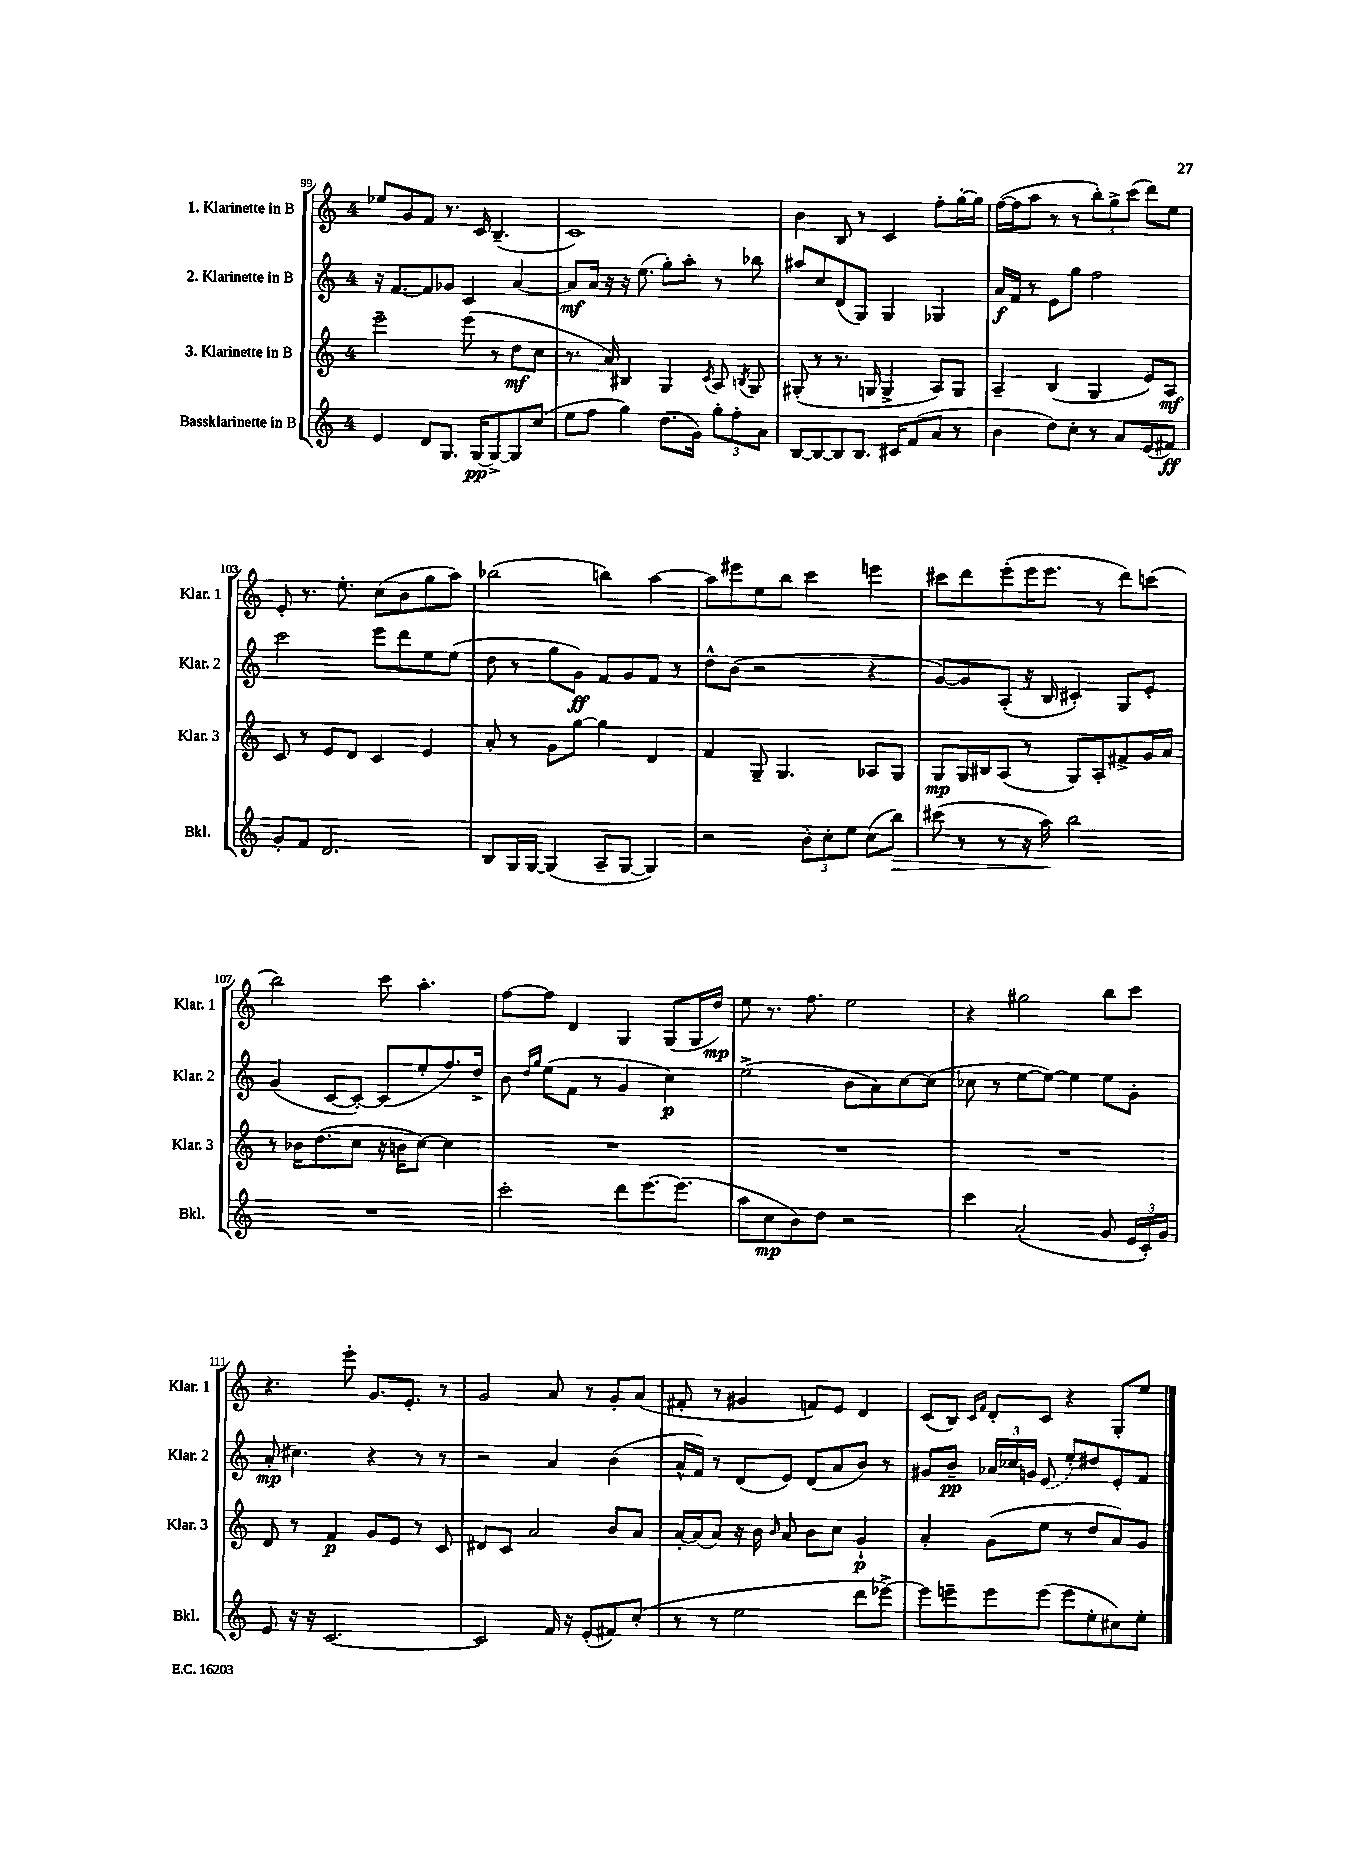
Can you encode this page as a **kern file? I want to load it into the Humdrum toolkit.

**kern	**kern	**kern	**kern
*staff4	*staff3	*staff2	*staff1
*clefG2	*clefG2	*clefG2	*clefG2
*k[]	*k[]	*k[]	*k[]
*M4/4	*M4/4	*M4/4	*M4/4
4e	2eee~	16r	8ee-
.	.	[8.f	.
.	.	.	8g
8d	.	8f]	8f
8.G	.	8g-	8.r
.	(8eee	4c	.
[16G	.	.	16c
8G^_	8r	.	(4.B~
8G]	8dd	[4a	.
(8cc	8cc	.	.
=	=	=	=
8ee	8.r	8a]	1c)
8ff	.	16a	.
.	16a)	16r	.
4gg)	4B#	16r	.
.	.	(8.ee	.
(8.dd	4G	8gg')	.
.	.	8aa'	.
16g)	.	.	.
.	8qc	.	.
12gg'	8A	8r	.
12ff'	.	.	.
.	8qB	.	.
.	8G	8bb-	.
12a	.	.	.
=	=	=	=
[8B	(8G#'	8aa#	4b
8B_	8r	8cc	.
8B]	8.r	(8d	8B
8.B	.	8G)	8r
.	16G	.	.
.	4G^	4G	4c
16c#	.	.	.
(8f	.	.	.
8a	8A)	4G-	8ff'
8r	8G	.	[16gg'
.	.	.	16gg]
=	=	=	=
4b	4A~	16a	([16ff
.	.	16f	16ff]
.	.	8r	8aa
8dd)	(4B	8e	8r
8cc'	.	8gg	8r
8r	4G	2ff	12bb')
.	.	.	12gg^
8a	.	.	.
.	.	.	(12ccc
(8e	8e)	.	8ddd)
8f#)	8A	.	8ee
=	=	=	=
8g'	8c	2ccc	8e'
8f	8r	.	8.r
2.d	8e	.	.
.	.	.	8.ee'
.	8d	.	.
.	4c	8eee	(8cc
.	.	8ddd	8b
.	4e	8ee	8gg
.	.	(8ee	8aa)
=	=	=	=
8B	8a'	8dd	(2bb-
16G	8r	8r	.
[16G	.	.	.
(4G]	8g	8gg	.
.	[8gg	8g)	.
8A~	4gg]	8f	4bb)
[8G	.	8g	.
4G])	4d	8f	[4aa
.	.	8r	.
=	=	=	=
2r	4f	8dd^^	8aa]
.	.	(8b	8eee#
.	8G~	2r	8ee
.	4.G	.	8bb
12b'	.	.	4ccc
12cc'	.	.	.
12ee	.	.	.
(8cc	8A-	4r	4eee
8bb)	8G	.	.
=	=	=	=
(8ccc#	8G	[8g)	8ccc#
8r	16G	8g]	8ddd
.	16B#	.	.
8r	(8A	(8A'	(8eee'
16r	8r	16r	16eee
16aa)	.	16B	8.eee
2bb	8G)	4c#')	.
.	8A'	.	8r
.	8f#^	8G	8ddd)
.	16g	8e'	(8ccc
.	16a	.	.
=	=	=	=
1r	8r	(4g	2bb)
.	16b-	.	.
.	(8.dd	.	.
.	.	[8c	.
.	8cc	8c'_)	.
.	16r	(8c]	8ccc
.	16b	.	.
.	[8cc)	8ee'	4.aa'
.	4cc]	8.ff)	.
.	.	16dd^	.
=	=	=	=
2ccc'	1r	8b	[8ff
.	.	16qqdd	.
.	.	16qqgg	.
.	.	(8ee	8ff]
.	.	8f	4d
.	.	8r	.
8ddd	.	4g	4G
[8.eee	.	.	.
.	.	4cc)	(8G
(8.eee]	.	.	.
.	.	.	16G
.	.	.	16dd)
=	=	=	=
8aa	1r	(2ee^	8ee
8cc	.	.	8.r
8b)	.	.	.
.	.	.	8.ff
8dd	.	.	.
2r	.	8b	2ee
.	.	8a)	.
.	.	[8cc	.
.	.	(8cc]	.
=	=	=	=
4ccc	1r	8cc-	4r
.	.	8r	.
(2a'	.	[8ee	2gg#
.	.	8ee_)	.
.	.	4ee]	.
8g	.	8ee	8bb
24e	.	8g'	8ccc
24c')	.	.	.
24g	.	.	.
=	=	=	=
8e	8d	(8a'	4.r
16r	8r	4.cc#)	.
16r	.	.	.
[2.c	4f	.	.
.	.	.	8eee'
.	8g	4r	8.g
.	8e	.	.
.	.	.	8.e'
.	8r	8r	.
.	8c	8r	8r
=	=	=	=
2c]	8d#	2r	2g
.	8c	.	.
.	2a	.	.
16f	.	4a	8a
16r	.	.	.
(8e'	.	.	8r
8f#)	8b	(4b	8g'
(8cc'	8a	.	(8a
=	=	=	=
8r	[16a'	16a^^	8f#'
.	(16a]	16f)	.
8r	8a)	8r	8r
2ee	16r	(8d	4g#
.	16b	.	.
.	16qqb	.	.
.	8a	8e)	.
.	8b	(8d	8f)
.	8cc	8a	8e
8ddd	4g`	8b)	4d
[8eee-^)	.	8r	.
=	=	=	=
8eee-]	4a'	8g#	(8c
8eee~	.	8b~	8B)
.	.	.	16qqc
.	.	.	16qqf
8eee	(8g	24a-	8d'
.	.	24cc-	.
.	.	24g	.
(8eee	8ee	(8e	8c
8eee	8r	8ee')	4r
8ee'	8dd	8dd#	.
8cc#)	8a)	8e'	8G'
8ee'	8g	8f	8ee
==	==	==	==
*-	*-	*-	*-
